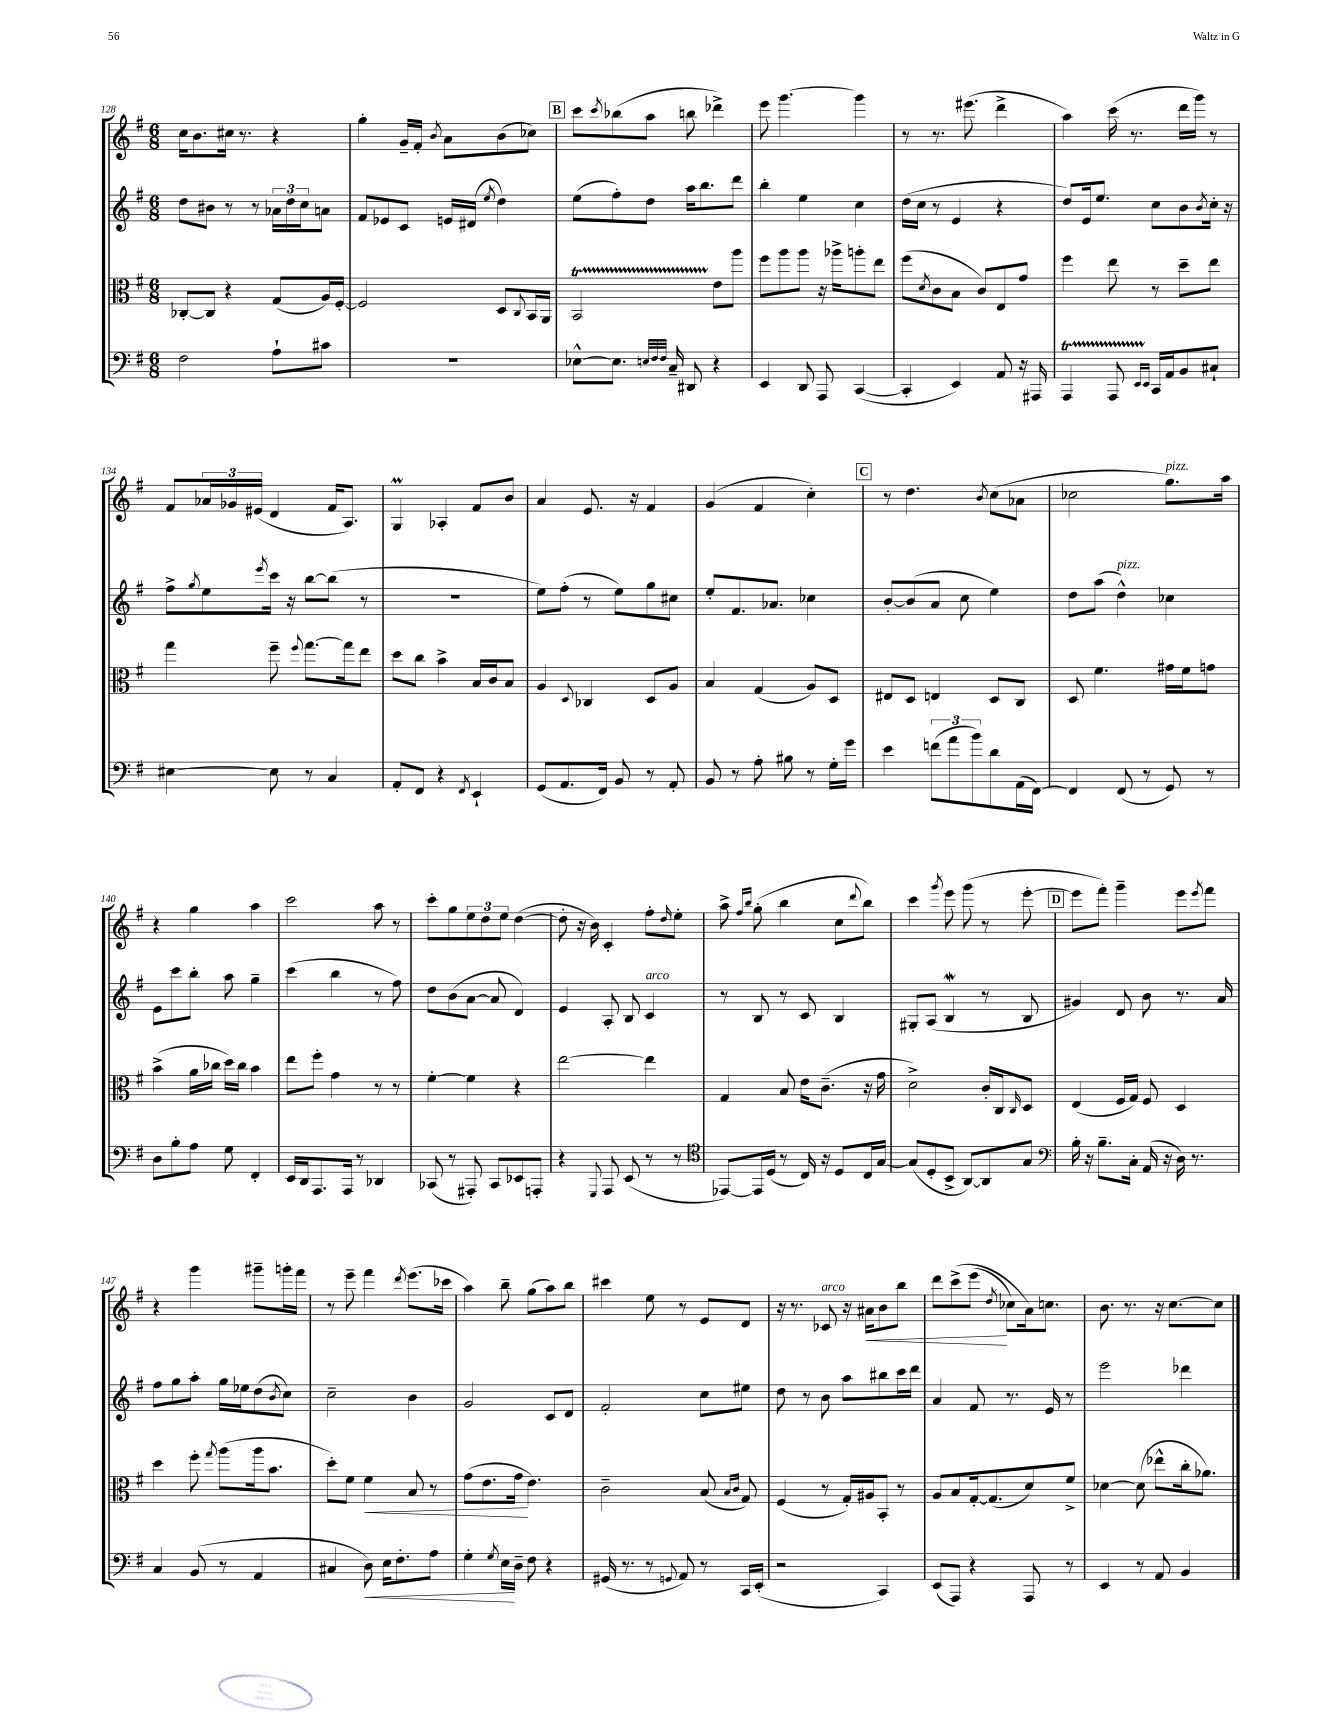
<<
\new StaffGroup <<
\new Staff = "s0" {
    \clef treble \key g \major \numericTimeSignature \time 6/8
    c''16 b'8. cis''16 r8. r4 |
    g''4-. g'16-- fis'16-. \acciaccatura { b'8 } a'8 b'8( ces''8) |
    \mark \markup { \box "B" } c'''8 \acciaccatura { c'''8 } bes''8( a''8 b''8 des'''4->) |
    e'''8 g'''4.~ g'''4 |
    r8 r8. eis'''8.( d'''4-> |
    a''4) c'''16( r8. d'''16 g'''16) r8 |
    fis'8 \tuplet 3/2 { aes'16 ges'16 eis'16( } d'4 fis'16 a8.) |
    g4\prall aes4-. fis'8 b'8 |
    a'4 e'8. r16 fis'4 |
    g'4( fis'4 c''4-.) |
    \mark \markup { \box "C" } r8 d''4. \acciaccatura { b'8 } c''8( aes'8 |
    ces''2 g''8.^\markup { \italic "pizz." }) a''16 |
    r4 g''4 a''4 |
    c'''2 a''8 r8 |
    c'''8-. g''8 \tuplet 3/2 { e''8 d''8 e''8 } d''4~( |
    d''8-. r16 b'16) c'4-. fis''8-. \grace { d''16 } e''8-. |
    a''8-> \grace { fis''16 b''16 } g''8-.( b''4 c''8 \appoggiatura { d'''8 } b''8) |
    c'''4 \acciaccatura { g'''8 } e'''8 g'''8( r8 e'''8~-. |
    \mark \markup { \box "D" } e'''8 fis'''8-.) g'''4-- e'''8 \acciaccatura { e'''8 } fis'''8 |
    r4 g'''4 gis'''8-- g'''16-. fis'''16 |
    r8 e'''8-- fis'''4 \acciaccatura { d'''8 } e'''8.( ces'''16 |
    a''4) b''8-- g''8( a''8) b''8 |
    cis'''4 e''8 r8 e'8 d'8 |
    r16 r8. ces'8^\markup { \italic "arco" } r16 ais'16\< b'8 b''8 |
    d'''8 c'''8->\( e'''8\!( \acciaccatura { d''8 } ces''8) a'16\) c''8. |
    b'8. r8. r16 c''8.~ c''8 \bar "|." |
}
\new Staff = "s1" {
    \clef treble \key g \major \numericTimeSignature \time 6/8
    d''8 bis'8 r8 r8 \tuplet 3/2 { aes'16 d''16 c''16 } a'8 |
    fis'8 ees'8 c'8 e'16 dis'16( \acciaccatura { e''8 } d''4) |
    \mark \markup { \box "B" } e''8( fis''8-.) d''8 a''16 b''8. d'''8 |
    b''4-. e''4 c''4 |
    d''16( c''16 r8 e'4 r4 |
    d''8) e'16 e''8. c''8 b'8 \acciaccatura { b'8 } c''16-. r16 |
    fis''8-> \acciaccatura { g''8 } e''8 \acciaccatura { e'''8 } c'''16 r16 b''8~ b''8( r8 |
    R2. |
    e''8) fis''8-.( r8 e''8) g''8 cis''8 |
    e''8-. fis'8. aes'8. ces''4 |
    \mark \markup { \box "C" } b'8~-. b'8( a'8 c''8 e''4) |
    d''8 a''8( d''4-^^\markup { \italic "pizz." }) ces''4 |
    e'8 c'''8 b''8-. a''8 g''4-- |
    c'''4( b''4 r8 fis''8) |
    d''8 b'8( a'8~ a'8 d'4) |
    e'4 a8-. b8 c'4^\markup { \italic "arco" } |
    r8 b8 r8 c'8 b4 |
    gis8-. a8( b4\mordent r8 b8 |
    \mark \markup { \box "D" } gis'4) d'8 b'8 r8. a'16 |
    fis''8 g''8 a''8-. g''16 ees''16 d''8( \acciaccatura { b'8 } c''8) |
    c''2-- b'4 |
    g'2 c'8 d'8 |
    fis'2-. c''8 eis''8 |
    d''8 r8 b'8 a''8 bis''8 c'''16 d'''16 |
    a'4 fis'8 r8. e'16 r8 |
    e'''2 des'''4 \bar "|." |
}
\new Staff = "s2" {
    \clef alto \key g \major \numericTimeSignature \time 6/8
    ces8~-. ces8 r4 g8( a16) fis16~-. |
    fis2 d8 \appoggiatura { c8 } b,16 a,16 |
    \mark \markup { \box "B" } b,2\startTrillSpan e'8\stopTrillSpan a''8 |
    fis''8 a''8 a''8 r16 aes''16-> a''8-. e''8 |
    fis''8( \acciaccatura { d'8 } c'8 b8 c'8) e8 g'8 |
    fis''4 e''8 r8 d''8-- e''8 |
    g''4 fis''8-- \appoggiatura { fis''8 } g''8.~ g''16 e''8 |
    d''8 c''8 b'4-> b16 c'16 b8 |
    a4 \appoggiatura { d8 } ces4 d8 a8 |
    b4 g4( a8) d8 |
    \mark \markup { \box "C" } eis8 d8 e4 d8 c8 |
    d8 fis'4. gis'16 fis'16 g'8 |
    b'4->( a'16 ces''16 d''16) ces''16 b'4 |
    e''8 fis''8-. g'4 r8 r8 |
    fis'4~-. fis'4 r4 |
    e''2~ e''4 |
    g4 b8 e'16 c'8.--( r16 g'16 |
    d'2->) c'16-. c16 \grace { c16 } d8 |
    \mark \markup { \box "D" } e4( fis16 g16) fis8 d4 |
    d''4 fis''8-. \acciaccatura { g''8 } a''8( a''16 b'8. |
    d''8-.) fis'8 fis'4\< b8 r8 |
    g'8( e'8. g'16\! e'4.) |
    c'2-- b8( \grace { b16 c'16 } g8) |
    fis4( r8 g16-.) ais16 b,8-. r8 |
    a8 b8 g16~-. g8.( d'8) fis'8-> |
    des'4~ des'8( ees''8-^ c''16-. aes'8.) \bar "|." |
}
\new Staff = "s3" {
    \clef bass \key g \major \numericTimeSignature \time 6/8
    fis2 a8-! cis'8 |
    R2. |
    \mark \markup { \box "B" } ees8~-^ ees8. \grace { e32 fis32 fis32 } c16-- dis,8 r4 |
    e,4 d,8 a,,8 c,4~( |
    c,4-. e,4) a,8 r16 ais,,16 |
    a,,4\startTrillSpan a,,8 \grace { e,16 e,16 } c,16\stopTrillSpan a,16 b,8 cis8-! |
    eis4~ eis8 r8 c4 |
    a,8-. fis,8 r4 \acciaccatura { fis,8 } e,4-! |
    g,8( a,8. fis,16) b,8 r8 a,8-. |
    b,8 r8 a8-. bis8 r8 g16-. g'16 |
    \mark \markup { \box "C" } e'4 \tuplet 3/2 { f'8( a'8 b'8) } d'8 a,16( fis,16~) |
    fis,4 fis,8( r8 g,8) r8 |
    d8 b8-. a8 g8 fis,4-. |
    e,16 d,16 a,,8. a,,16 r8 des,4 |
    ces,8( r8 ais,,8-.) ces,8 ees,8 a,,8-. |
    r4 \appoggiatura { g,,8 } a,,8 e,8( r8 r8 |
    \clef tenor ees,8~) ees,16 d16( r8 c16) r16 d8 c16 g16~ |
    g8( d8-. b,8-> a,8~) a,8 g8 |
    \mark \markup { \box "D" } \clef bass b16-. r16 b8.-- c16-. a,16( r16 d16) r8. |
    c4 b,8( r8 a,4 |
    cis4 d8\<) e16 fis8.-. a8 |
    g4-. \acciaccatura { g8 } e16\! d16-- fis8 r4 |
    gis,16( r8. r8 \appoggiatura { g,8 } a,8) r8 c,16 e,16-.( |
    r2 c,4) |
    e,8( a,,8) r4 a,,8 r8 |
    e,4 r8 a,8 b,4 \bar "|." |
}
>>
>>
\layout { \context { \Score currentBarNumber = #128 } }
